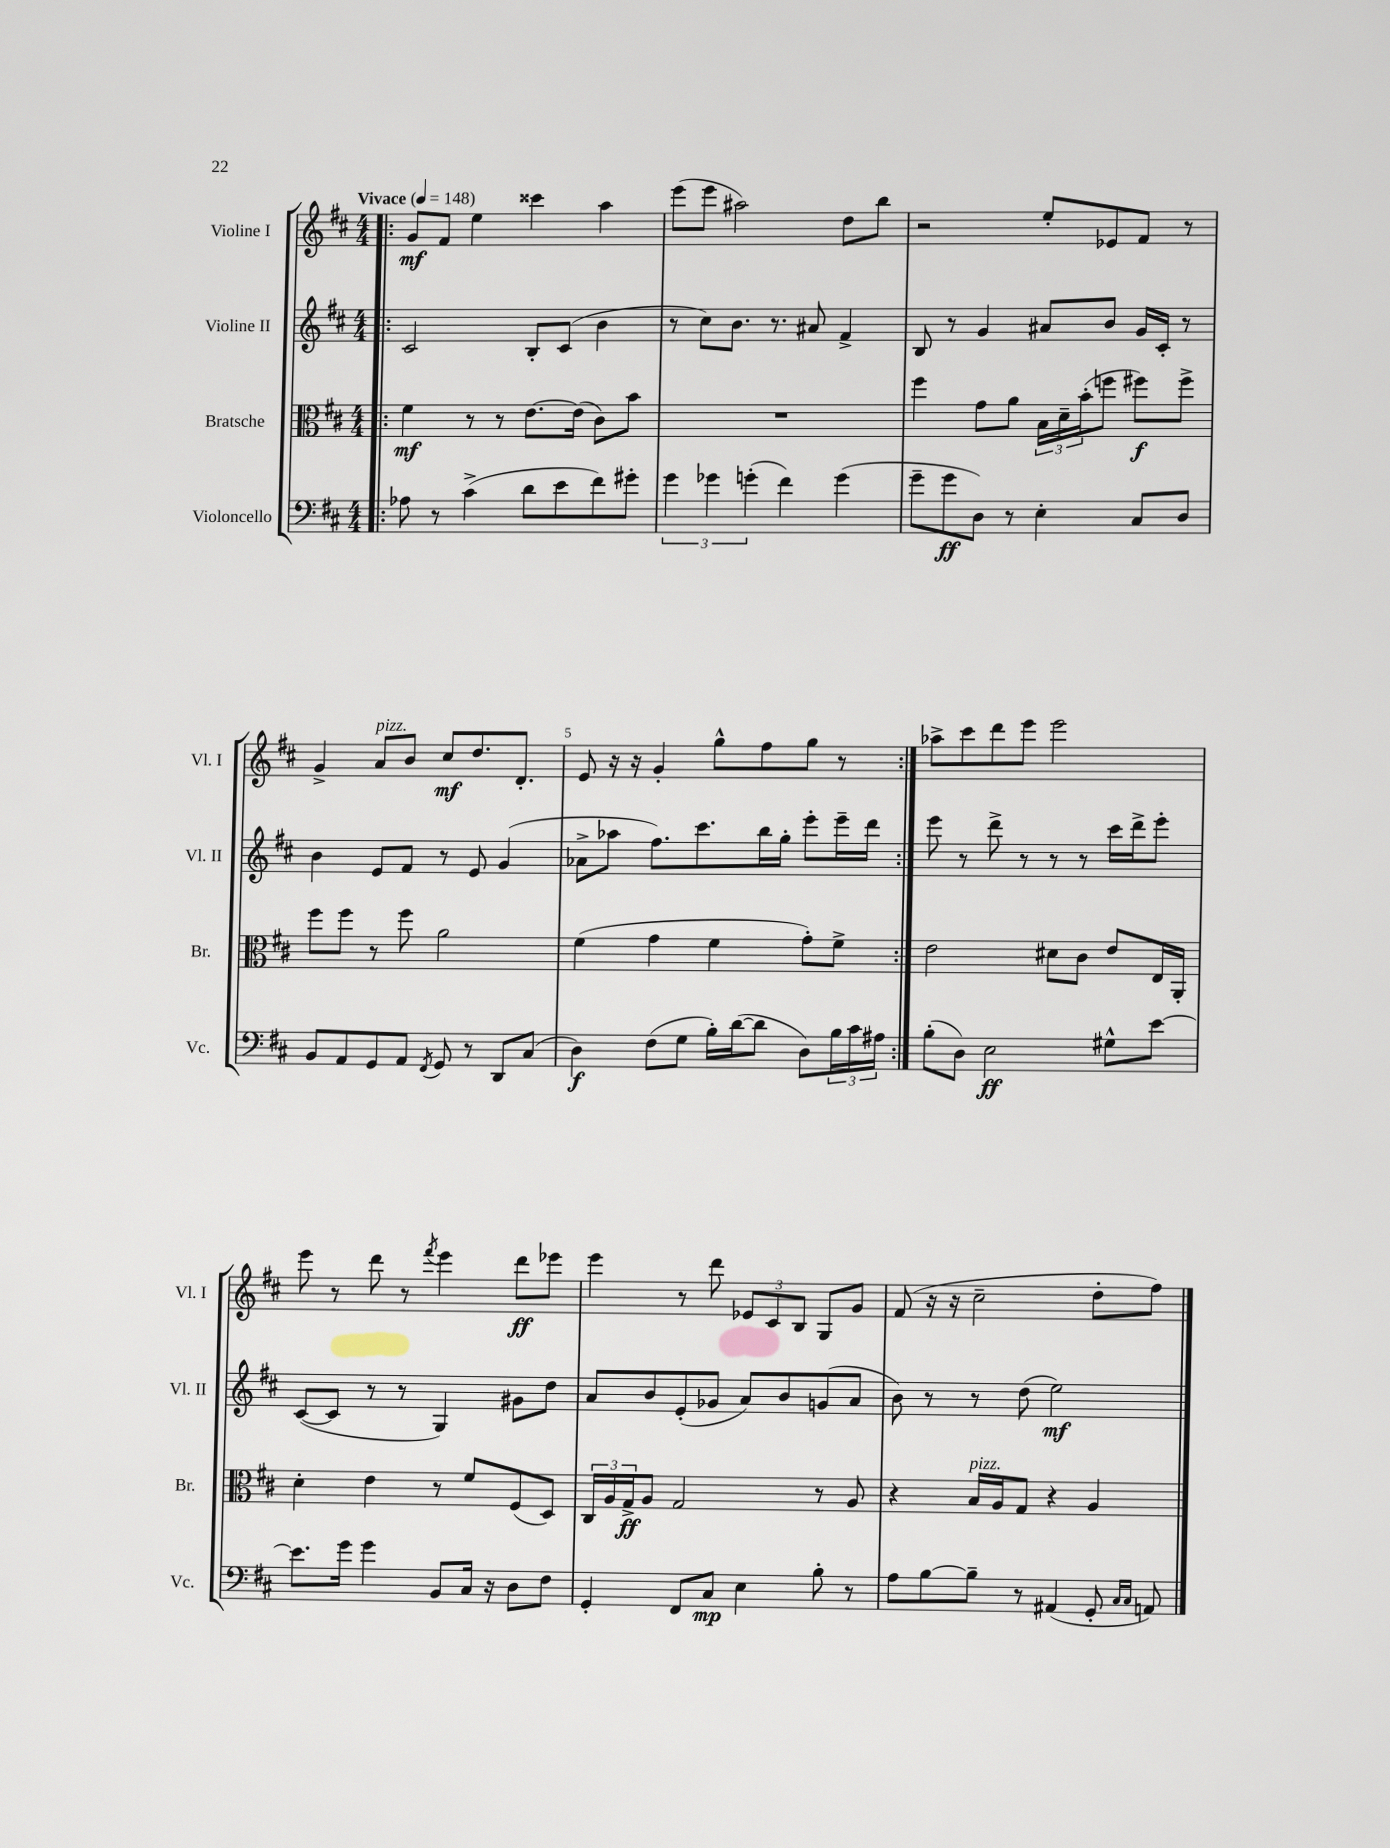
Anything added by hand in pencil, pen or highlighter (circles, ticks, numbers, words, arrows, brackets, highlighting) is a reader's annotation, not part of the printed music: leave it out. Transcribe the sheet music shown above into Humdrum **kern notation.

**kern	**dynam	**kern	**dynam	**kern	**dynam	**kern	**dynam
*part4	*part4	*part3	*part3	*part2	*part2	*part1	*part1
*staff4	*staff4	*staff3	*staff3	*staff2	*staff2	*staff1	*staff1
*I"Violoncello	*	*I"Bratsche	*	*I"Violine II	*	*I"Violine I	*
*I'Vc.	*	*I'Br.	*	*I'Vl. II	*	*I'Vl. I	*
*clefF4	*	*clefC3	*	*clefG2	*	*clefG2	*
*k[f#c#]	*	*k[f#c#]	*	*k[f#c#]	*	*k[f#c#]	*
*M4/4	*	*M4/4	*	*M4/4	*	*M4/4	*
*MM148	*	*MM148	*	*MM148	*	*MM148	*
=1!|:	=1!|:	=1!|:	=1!|:	=1!|:	=1!|:	=1!|:	=1!|:
!	!	!	!	!	!	!LO:TX:a:B:t=Vivace	!
8A-X\	.	4f#\	mf	2c#/	.	8g/L	mf
8r	.	.	.	.	.	8f#/J	.
(4c#^\	.	8r	.	.	.	4ee\	.
.	.	8r	.	.	.	.	.
8d\L	.	[8.e\L	.	8B'/L	.	4ccc##X\	.
8e\	.	.	.	(8c#/J	.	.	.
.	.	(16e\Jk]	.	.	.	.	.
8f#\)	.	8c#\L)	.	4b\	.	4aa\	.
8g#X'\J	.	8b\J	.	.	.	.	.
=2	=2	=2	=2	=2	=2	=2	=2
6g\	.	1r	.	8r	.	(8eee\L	.
.	.	.	.	8cc#\L)	.	8eee\J	.
6g-X\	.	.	.	.	.	.	.
.	.	.	.	8.b\J	.	2aa#X\)	.
(6gn'\	.	.	.	.	.	.	.
.	.	.	.	8.r	.	.	.
4f#\)	.	.	.	.	.	.	.
.	.	.	.	8a#X/	.	.	.
(4g\	.	.	.	4f#^/	.	8dd\L	.
.	.	.	.	.	.	8bb\J	.
=3	=3	=3	=3	=3	=3	=3	=3
8g~\L	.	4ff#\	.	8B/	.	2r	.
8g\	ff	.	.	8r	.	.	.
8D\J)	.	8g\L	.	4g/	.	.	.
8r	.	8a\J	.	.	.	.	.
4E'\	.	24B\LL	.	8a#X/L	.	8ee'/L	.
.	.	24d~\	.	.	.	.	.
.	.	(24b'\J	.	.	.	.	.
.	.	8ffn\J	.	8b/J	.	8e-X/	.
8C#/L	.	8ff#X\L)	f	16g/LL	.	8f#/J	.
.	.	.	.	16c#'/JJ	.	.	.
8D/J	.	8ff#^\J	.	8r	.	8r	.
!!LO:LB:g=z
=4	=4	=4	=4	=4	=4	=4	=4
8BB/L	.	8ff#\L	.	4b\	.	4g^/	.
8AA/	.	8ff#\J	.	.	.	.	.
!	!	!	!	!	!	!LO:TX:a:i:t=pizz.	!
8GG/	.	8r	.	8e/L	.	8a/L	.
8AA/J	.	8ff#\	.	8f#/J	.	8b/J	.
8qFF#/	.	.	.	.	.	.	.
8GG/	.	2a\	.	8r	.	8cc#/L	mf
8r	.	.	.	8e/	.	8.dd/	.
8DD/L	.	.	.	(4g/	.	.	.
.	.	.	.	.	.	8.d'/J	.
(8C#/J	.	.	.	.	.	.	.
=5	=5	=5	=5	=5	=5	=5	=5
4D\)	f	(4f#\	.	8a-X^\L	.	8e/	.
.	.	.	.	8aa-X\J	.	16r	.
.	.	.	.	.	.	16r	.
(8F#\L	.	4g\	.	8.ff#\L)	.	4g'/	.
8G\J	.	.	.	.	.	.	.
.	.	.	.	8.ccc#\	.	.	.
16B'\LL)	.	4f#\	.	.	.	8gg^^\L	.
([16d\J	.	.	.	.	.	.	.
8d\J]	.	.	.	16bb\L	.	8ff#\	.
.	.	.	.	16gg'\JJ	.	.	.
8D\L)	.	8g'\L)	.	8eee'\L	.	8gg\J	.
24B\L	.	8f#^\J	.	16eee~\L	.	8r	.
24c#\	.	.	.	.	.	.	.
.	.	.	.	16ddd\JJ	.	.	.
24A#X\JJ	.	.	.	.	.	.	.
=6:|!	=6:|!	=6:|!	=6:|!	=6:|!	=6:|!	=6:|!	=6:|!
(8B'\L	.	2e\	.	8eee\	.	8aa-X^\L	.
8D\J)	.	.	.	8r	.	8ccc#\	.
2E\	ff	.	.	8ddd^\	.	8ddd\	.
.	.	.	.	8r	.	8eee\J	.
.	.	8d#X\L	.	8r	.	2eee\	.
.	.	8c#\J	.	8r	.	.	.
8G#X^^\L	.	8e/L	.	16ccc#\LL	.	.	.
.	.	.	.	16ddd^\J	.	.	.
[8e\J	.	16E/L	.	8eee'\J	.	.	.
.	.	16AA'/JJ	.	.	.	.	.
!!LO:LB:g=z
=7	=7	=7	=7	=7	=7	=7	=7
8.e\L]	.	4d'\	.	([8c#/L	.	8eee\	.
.	.	.	.	8c#/J]	.	8r	.
16g\Jk	.	.	.	.	.	.	.
4g\	.	4e\	.	8r	.	8ddd\	.
.	.	.	.	8r	.	8r	.
.	.	.	.	.	.	8qfff#/	.
8BB/L	.	8r	.	4G/)	.	4eee\	.
16C#/Jk	.	8f#/L	.	.	.	.	.
16r	.	.	.	.	.	.	.
8D\L	.	(8F#/	.	8g#X\L	.	8ddd\L	ff
8F#\J	.	8D/J)	.	8dd\J	.	8eee-X\J	.
=8	=8	=8	=8	=8	=8	=8	=8
4GG'/	.	24C#/LL	.	8a/L	.	4eee\	.
.	.	24A/	.	.	.	.	.
.	.	24G^/J	ff	.	.	.	.
.	.	8A/J	.	8b/	.	.	.
8FF#/L	.	2G/	.	(8e'/	.	8r	.
8C#/J	mp	.	.	8g-X/J	.	8ddd\	.
4E\	.	.	.	8a/L)	.	12e-X/L	.
.	.	.	.	.	.	12c#/	.
.	.	.	.	8b/	.	.	.
.	.	.	.	.	.	12B/J	.
8B'\	.	8r	.	(8gn/	.	8G/L	.
8r	.	8A/	.	8a/J	.	8g/J	.
=9	=9	=9	=9	=9	=9	=9	=9
8A\L	.	4r	.	8b\)	.	(8f#/	.
[8B\	.	.	.	8r	.	16r	.
.	.	.	.	.	.	16r	.
!	!	!LO:TX:a:i:t=pizz.	!	!	!	!	!
8B~\J]	.	16B/LL	.	8r	.	2cc#~\	.
.	.	16A/J	.	.	.	.	.
8r	.	8G/J	.	(8dd\	.	.	.
(4AA#X/	.	4r	.	2ee\)	mf	.	.
8GG'/	.	4A/	.	.	.	8dd'\L	.
16qqC#/LL	.	.	.	.	.	.	.
16qqC#/JJ	.	.	.	.	.	.	.
8AAn/)	.	.	.	.	.	8ff#\J)	.
==	==	==	==	==	==	==	==
*-	*-	*-	*-	*-	*-	*-	*-
